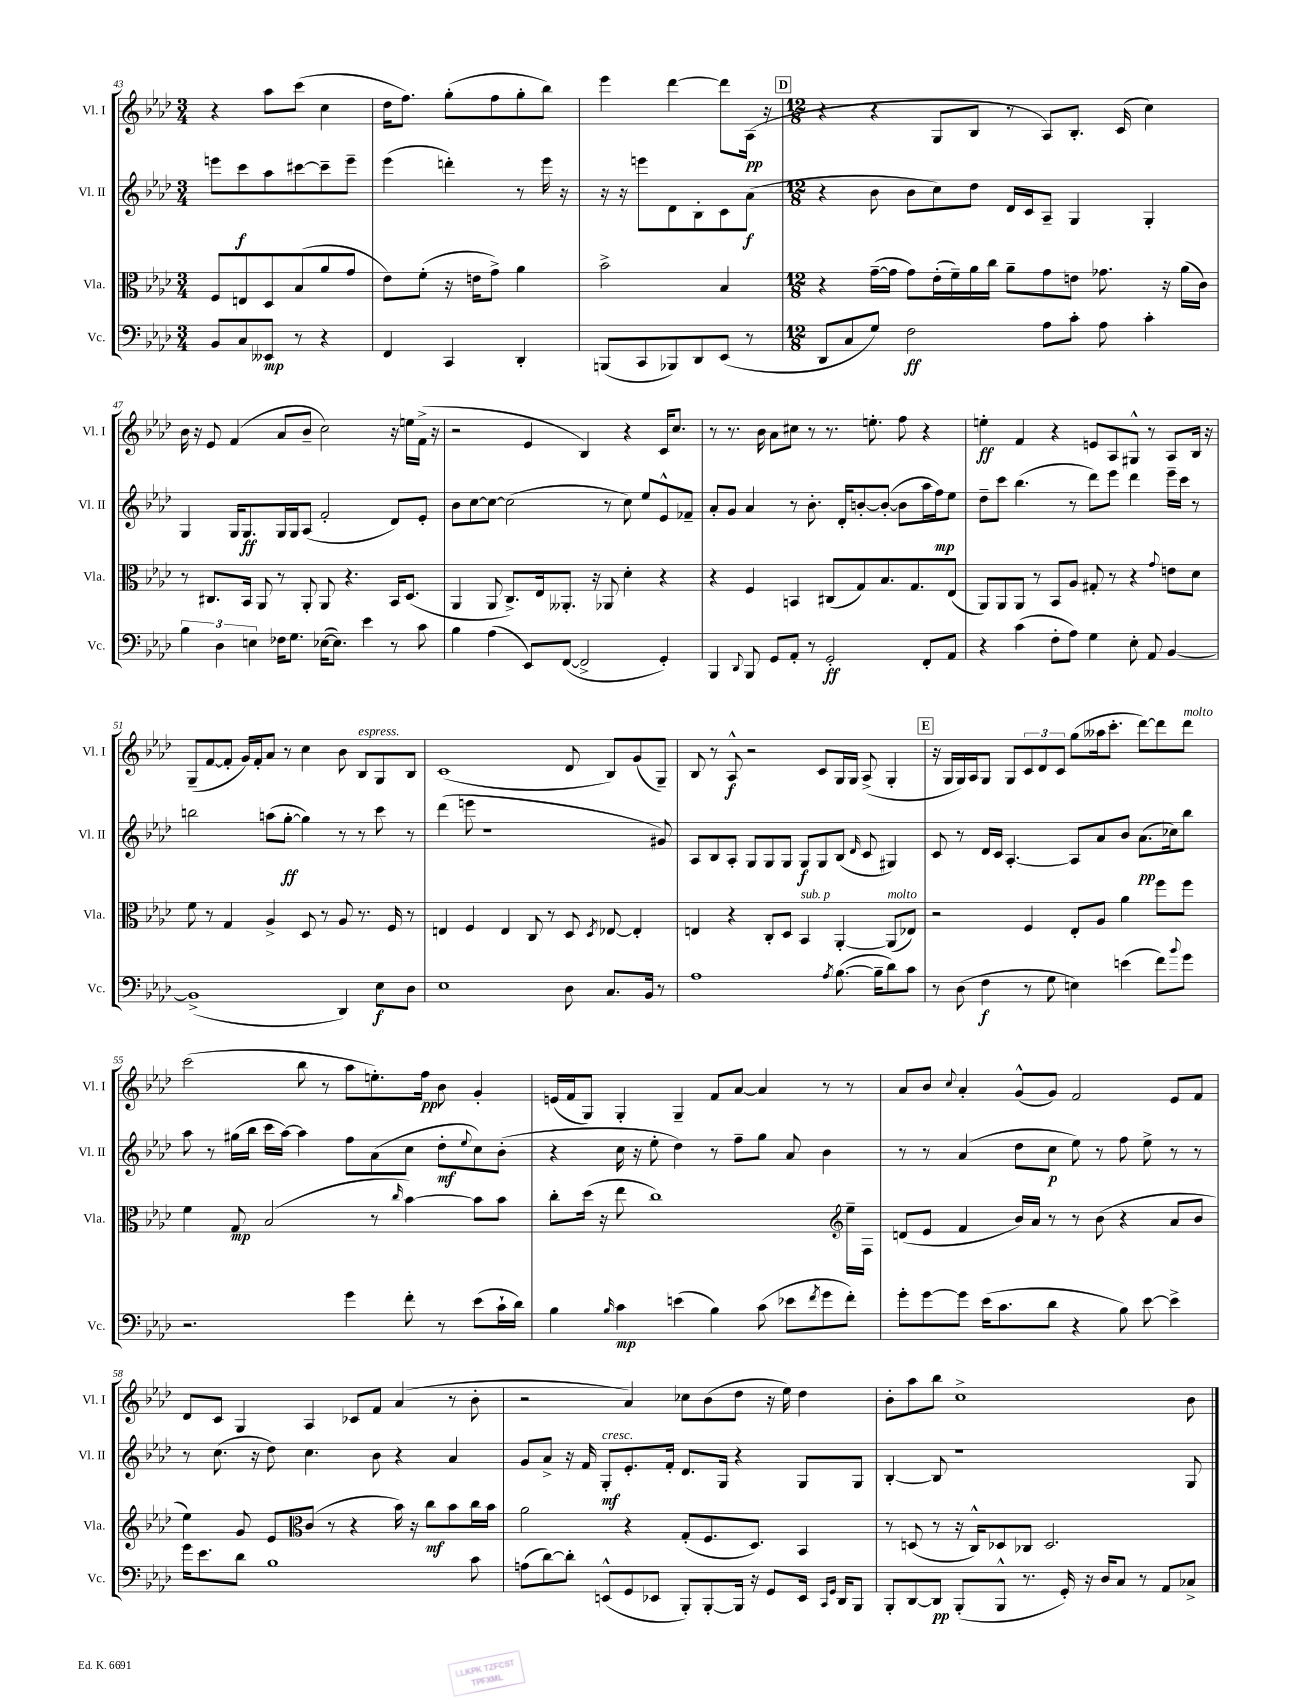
<<
\new StaffGroup <<
\new Staff = "s0" \with { instrumentName = "Vl. I" shortInstrumentName = "Vl. I" } {
    \clef treble \key aes \major \numericTimeSignature \time 3/4
    r4 aes''8 c'''8( c''4 |
    des''16 f''8.) g''8-.( f''8 g''8-. bes''8) |
    ees'''4 des'''4~ des'''8 aes16\pp( r16 |
    \mark \markup { \box "D" } \numericTimeSignature \time 12/8 r4 r4 g8 bes8 r8 aes8) bes8.-. c'16( c''4) |
    bes'16 r16 ees'8 f'4( aes'8 bes'8-- c''2) r16 e''16 f'16->( r16 |
    r2 ees'4 bes4) r4 c'16 c''8. |
    r8 r8. bes'16 aes'8 cis''8 r8 r8. e''8.-. f''8 r4 |
    e''4-.\ff f'4 r4 e'8 aes8 gis8-^ r8 aes8 bes16 r16 |
    g8--( f'8~ f'8-. g'16) f'16-. aes'8 r8 c''4 bes'8 bes8^\markup { \italic "espress." } g8 bes8 |
    c'1( des'8 bes8) g'8( g8--) |
    bes8 r8 aes8-^\f r2 c'8 g16 g16 aes8->( g4-. |
    \mark \markup { \box "E" } r16 g16 g16) aes16 g8 g8 \tuplet 3/2 { c'8 des'8 c'8 } g''8( aeses''16 c'''8.-. des'''8~) des'''8 des'''8^\markup { \italic "molto" } |
    c'''2( bes''8 r8 aes''8 e''8.-.) f''16\pp bes'8 g'4-. |
    e'16( f'16 g8) g4-. g4-- f'8 aes'8~ aes'4 r8 r8 |
    aes'8 bes'8 \appoggiatura { c''8 } aes'4-. g'8-^( g'8) f'2 ees'8 f'8 |
    des'8 c'8 g4 aes4 ces'8 f'8 aes'4( r8 bes'8-. |
    r2 aes'4) ces''8 bes'8( des''8 r16 ees''16) des''4 |
    bes'8-. aes''8 bes''8 c''1-> bes'8 \bar "|." |
}
\new Staff = "s1" \with { instrumentName = "Vl. II" shortInstrumentName = "Vl. II" } {
    \clef treble \key aes \major \numericTimeSignature \time 3/4
    e'''8 c'''8\f aes''8 cis'''8~ cis'''8-- e'''8-- |
    ees'''4( d'''4-.) r8 ees'''16 r16 |
    r16 r16 e'''8 des'8 bes8-. c'8 aes'8\f( |
    \mark \markup { \box "D" } \numericTimeSignature \time 12/8 r4 bes'8 bes'8 c''8) des''8 des'16 c'16 aes8-- g4 g4-. |
    g4 g16 g8.\ff g16 g16 aes8( f'2-. des'8) ees'8-. |
    bes'8 c''8~ c''8~ c''2( r8 c''8) ees''8 ees'8-^ fes'8-- |
    aes'8-. g'8 aes'4 r8 bes'8.-. des'16-. b'8~-. b'8~-.( b'8 aes''16 f''16\mp) ees''8 |
    des''8-- c'''8 bes''4.( r8 des'''8) ees'''8 des'''4 ees'''16-- c'''16 r8 |
    b''2 a''8( g''8~-.\ff g''4) r8 r8 c'''8 r8 |
    des'''4( e'''8 r1 gis'8) |
    aes8 bes8 aes8-. g8 g8 g8 g8\f g8 bes8( \grace { des'16 } c'8 gis4) |
    \mark \markup { \box "E" } c'8 r8 des'16 c'16 aes4.~-. aes8 aes'8 bes'8 aes'8.\pp( ces''16) bes''8 |
    aes''8 r8 gis''16( bes''16 c'''16 aes''16~) aes''4 f''8 aes'8( c''8 des''8-.\mf \appoggiatura { ees''8 } c''8) bes'8-.( |
    r4 c''16 r16 ees''8-. des''4) r8 f''8-- g''8 aes'8 bes'4 |
    r8 r8 aes'4( des''8 c''8\p ees''8) r8 f''8 ees''8-> r8 r8 |
    r8 c''8.( r16 des''8) c''4. bes'8 r4 aes'4 |
    g'8 aes'8-> r16 f'16 g8-.\mf^\markup { \italic "cresc." } ees'8.-. f'16-. des'8. g16 r4 g8 g8 |
    bes4~-. bes8 r1 g8 \bar "|." |
}
\new Staff = "s2" \with { instrumentName = "Vla." shortInstrumentName = "Vla." } {
    \clef alto \key aes \major \numericTimeSignature \time 3/4
    f8 e8 des8 bes8( aes'8 g'8 |
    ees'8) f'8-.( r16 e'16 g'8->) aes'4 |
    bes'2-> bes4 |
    \mark \markup { \box "D" } \numericTimeSignature \time 12/8 r4 g'16~--( g'16 g'8) ees'16-.( f'16--) aes'16 c''16 aes'8-- g'8 e'8 ges'8. r16 aes'16( c'16) |
    r8 cis8. bes,16 aes,8 r8 aes,8-. aes,8 r4. bes,16 des8.( |
    aes,4 aes,8 c8.->) ees16 aeses,8.-. r16 aes,8 des'4-. r4 |
    r4 f4 b,4 cis8( g8) bes8. g8. ees8( |
    aes,8) aes,8 aes,8 r8 bes,8 aes8 gis8-. r8 r4 \appoggiatura { g'8 } e'8 des'8 |
    f'8 r8 g4 aes4-> des8 r8 aes8 r8. f16 r8 |
    e4 f4 e4 c8 r8 des8 \acciaccatura { des8 } ees8~ ees4-. |
    e4 r4 c8-. des8 bes,4^\markup { \italic "sub. p" } aes,4~-. aes,8^\markup { \italic "molto" }( ees8) |
    \mark \markup { \box "E" } r2 f4 ees8-. aes8 aes'4 f''8 f''8 |
    f'4 g8\mp bes2( r8 \grace { c''16 } bes'4~) bes'8 bes'8 |
    c''8-. des''16( r16 ees''8 c''1) ees''16-- f16 |
    \clef treble d'8( ees'8 f'4 bes'16) aes'16 r8 r8 bes'8( r4 aes'8 bes'8 |
    ees''4) g'8 ees'8 c'8( r8 r4 bes'16) r16 c''8\mf bes'8 c''16 bes'16 |
    \clef alto aes'2 r4 g8-.( f8. des8.) bes,4 |
    r8 d8( r8 r16 c16-^) des8 ces8 des2. \bar "|." |
}
\new Staff = "s3" \with { instrumentName = "Vc." shortInstrumentName = "Vc." } {
    \clef bass \key aes \major \numericTimeSignature \time 3/4
    bes,8 c8 eeses,8\mp r8 r4 |
    f,4 c,4 des,4-. |
    b,,8( c,8 bes,,8) des,8 ees,8( r8 |
    \mark \markup { \box "D" } \numericTimeSignature \time 12/8 des,8 c8 g8) f2\ff aes8 c'8-. aes8 c'4-. |
    \tuplet 3/2 { bes4 des4 e4 } fes16 g8. ees16~( ees8.) ees'4 r8 c'8 |
    bes4 aes4( ees,8) f,8~( f,2-> g,4-.) |
    bes,,4 \appoggiatura { des,8 } bes,,8 g,8 aes,8-. r8 g,2-.\ff f,8-. aes,8 |
    r4 c'4( f8-. aes8) g4 ees8-. aes,8 bes,4~ |
    bes,1->( des,4) ees8\f des8 |
    ees1 des8 c8. bes,16 r8 |
    aes1 \acciaccatura { aes8 } bes8.~( bes16-- des'8) c'8 |
    \mark \markup { \box "E" } r8 des8( f4\f r8 g8 e4) e'4( f'8) \appoggiatura { bes'8 } g'8 |
    r2. g'4 f'8-. r8 ees'8( c'16-! des'16) |
    bes4 \grace { bes16 } c'4\mp e'4( bes4) c'8( ees'8 \acciaccatura { f'8 } g'8 f'8-.) |
    g'8-. g'8~ g'8 ees'16( c'8. des'8 r4 bes8) ees'8~ ees'4-> |
    g'16 ees'8. des'8 bes1 c'8 |
    a8( des'8~) des'8-. e,8-^( g,8 ees,8 bes,,8-.) bes,,8~-. bes,,16 r16 g,8 ees,16 \grace { c,16 g,16 } des,16 bes,,8 |
    bes,,8-. des,8~ des,8\pp bes,,8-.( bes,,8-^ r8. g,16-.) r16 des16 c8 r8 aes,8 ces8-> \bar "|." |
}
>>
>>
\layout { \context { \Score currentBarNumber = #43 } }
